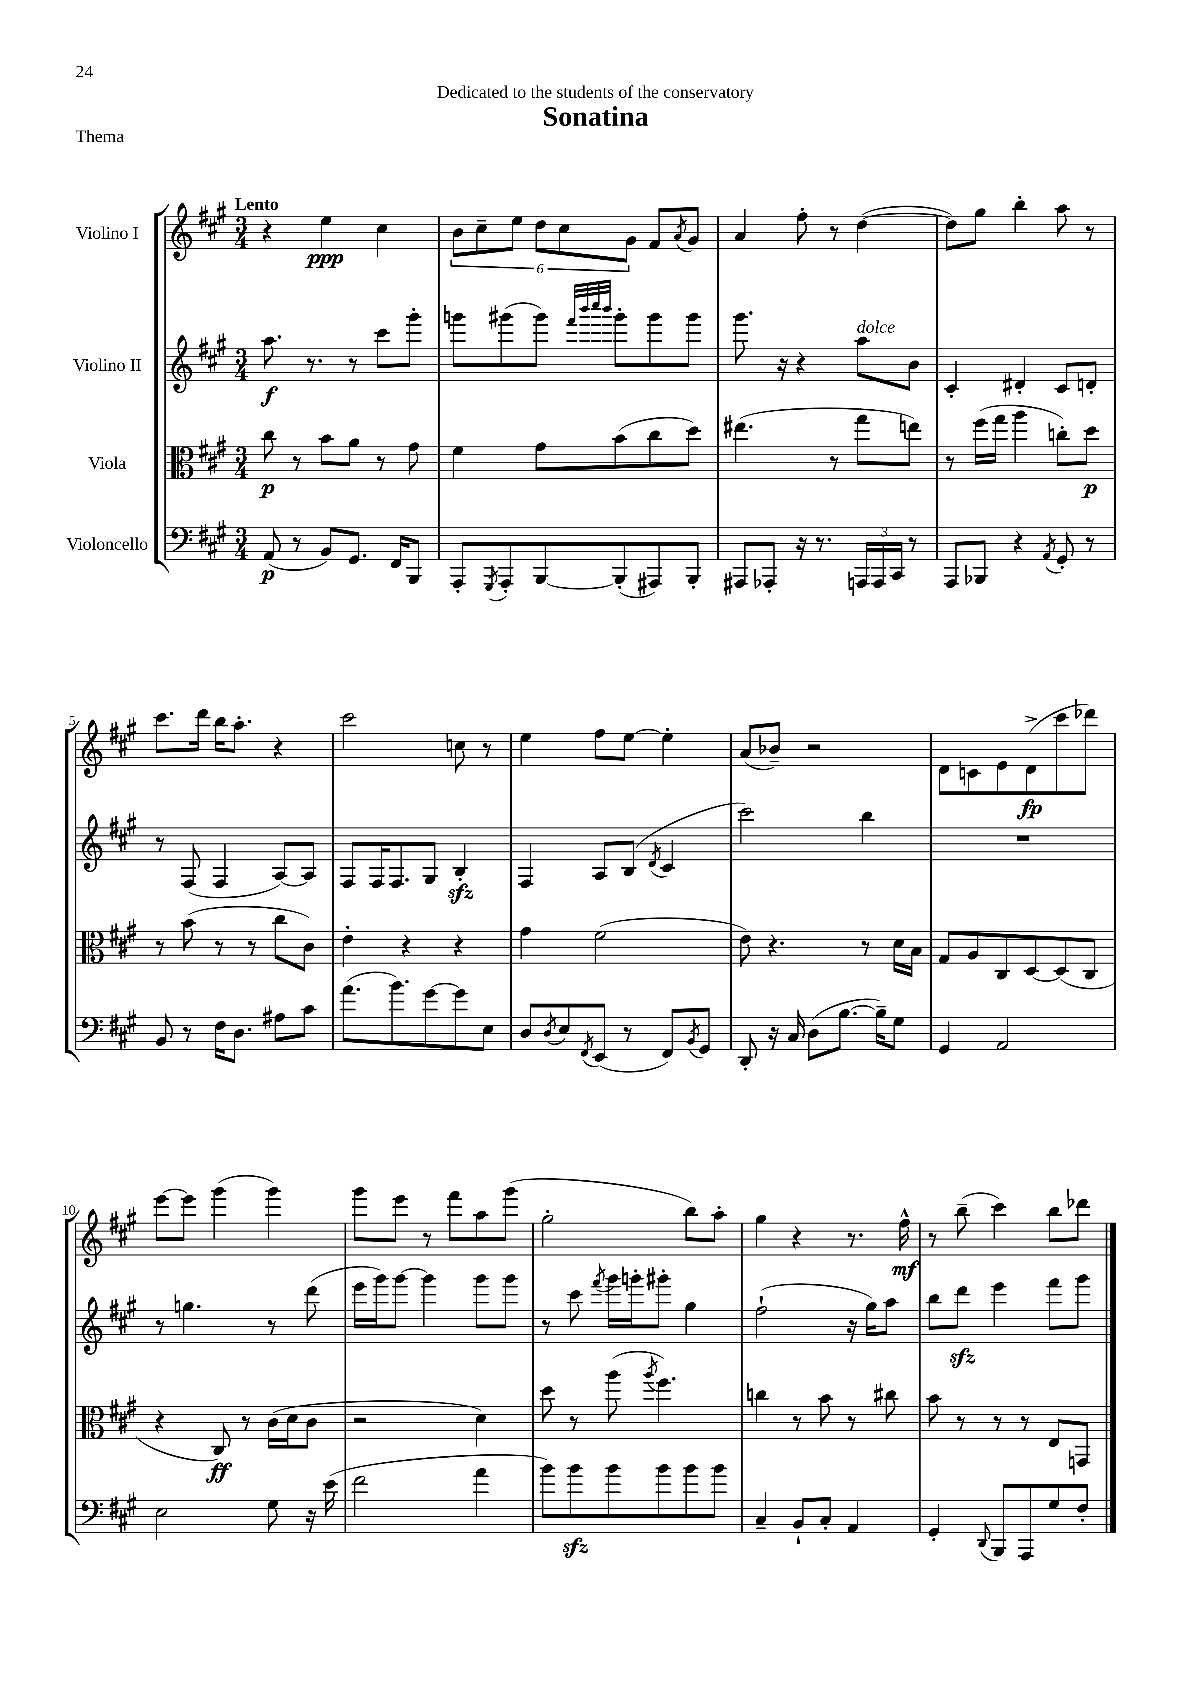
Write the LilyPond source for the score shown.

\header { title = "Sonatina" dedication = "Dedicated to the students of the conservatory" piece = "Thema" }
<<
\new StaffGroup <<
\new Staff = "s0" \with { instrumentName = "Violino I" } {
    \clef treble \key a \major \numericTimeSignature \time 3/4 \tempo "Lento"
    r4 e''4\ppp cis''4 |
    \tuplet 6/4 { b'8 cis''8-- e''8 d''8 cis''8 gis'8 } fis'8 \acciaccatura { a'8 } gis'8 |
    a'4 fis''8-. r8 d''4~( |
    d''8) gis''8 b''4-. a''8 r8 |
    cis'''8. d'''16 b''16 a''8.-. r4 |
    cis'''2 c''8 r8 |
    e''4 fis''8 e''8~ e''4-. |
    a'8( bes'8--) r2 |
    d'8 c'8 e'8 d'8->\fp( cis'''8 des'''8) |
    e'''8~ e'''8 gis'''4( gis'''4) |
    gis'''8 e'''8 r8 fis'''8 a''8 gis'''8( |
    gis''2-. b''8) a''8-. |
    gis''4 r4 r8. fis''16-^\mf |
    r8 b''8--( cis'''4) b''8 des'''8 \bar "|." |
}
\new Staff = "s1" \with { instrumentName = "Violino II" } {
    \clef treble \key a \major \numericTimeSignature \time 3/4
    a''8.\f r8. r8 cis'''8 gis'''8-. |
    g'''8 gis'''8( gis'''8) \grace { fis'''32 b'''32 cis''''32 b'''32 } gis'''8-. gis'''8 gis'''8 |
    gis'''8. r16 r4 a''8^\markup { \italic "dolce" } b'8 |
    cis'4-. dis'4-. cis'8 d'8-. |
    r8 fis8( fis4 a8~) a8 |
    fis8 fis16 fis8. gis8 b4-.\sfz |
    fis4 a8 b8( \acciaccatura { d'8 } cis'4 |
    cis'''2) b''4 |
    R2. |
    r8 g''4. r8 d'''8( |
    e'''16 gis'''16) gis'''8~ gis'''4 gis'''8 gis'''8 |
    r8 cis'''8 \acciaccatura { fis'''8 } gis'''16 g'''16-. gis'''8-. gis''4 |
    fis''2-!( r16 gis''16) a''8 |
    b''8 d'''8\sfz e'''4 fis'''8 gis'''8 \bar "|." |
}
\new Staff = "s2" \with { instrumentName = "Viola" } {
    \clef alto \key a \major \numericTimeSignature \time 3/4
    cis''8\p r8 b'8 a'8 r8 gis'8 |
    fis'4 gis'8 b'8( cis''8 d''8) |
    eis''4.( r8 gis''8 e''8) |
    r8 fis''16( gis''16 a''4 c''8-.) d''8\p |
    r8 b'8( r8 r8 cis''8 cis'8) |
    e'4-. r4 r4 |
    gis'4 fis'2( |
    e'8) r4. r8 d'16 b16 |
    gis8 a8 cis8 d8~ d8( cis8 |
    r4 cis8\ff) r8 cis'16( d'16 cis'8 |
    r2 d'4) |
    d''8 r8 a''8( \acciaccatura { a''8 } fis''4.) |
    c''4 r8 b'8 r8 cis''8 |
    b'8 r8 r8 r8 e8 g,8 \bar "|." |
}
\new Staff = "s3" \with { instrumentName = "Violoncello" } {
    \clef bass \key a \major \numericTimeSignature \time 3/4
    a,8\p( r8 b,8) gis,8. fis,16 b,,8 |
    a,,8-. \acciaccatura { gis,,8 } a,,8-. b,,8~ b,,8-.( ais,,8) b,,8-. |
    ais,,8 aes,,8-. r16 r8. \tuplet 3/2 { a,,16 a,,16 cis,16 } r8 |
    a,,8 bes,,8 r4 \acciaccatura { a,8 } gis,8-. r8 |
    b,8 r8 fis16 d8. ais8 cis'8 |
    a'8.( b'8.) gis'8~ gis'8 e8 |
    d8 \acciaccatura { d8 } e8 \acciaccatura { fis,8 } e,8( r8 fis,8) \acciaccatura { b,8 } gis,8 |
    d,8-. r16 cis16 d8( b8.~ b16--) gis8 |
    gis,4 a,2 |
    e2 gis8 r16 e'16( |
    fis'2 a'4 |
    b'8) b'8\sfz b'8 b'8 b'8 b'8 |
    cis4-- b,8-! cis8-. a,4 |
    gis,4-. \appoggiatura { d,8 } b,,8 a,,8 gis8 fis8-. \bar "|." |
}
>>
>>
